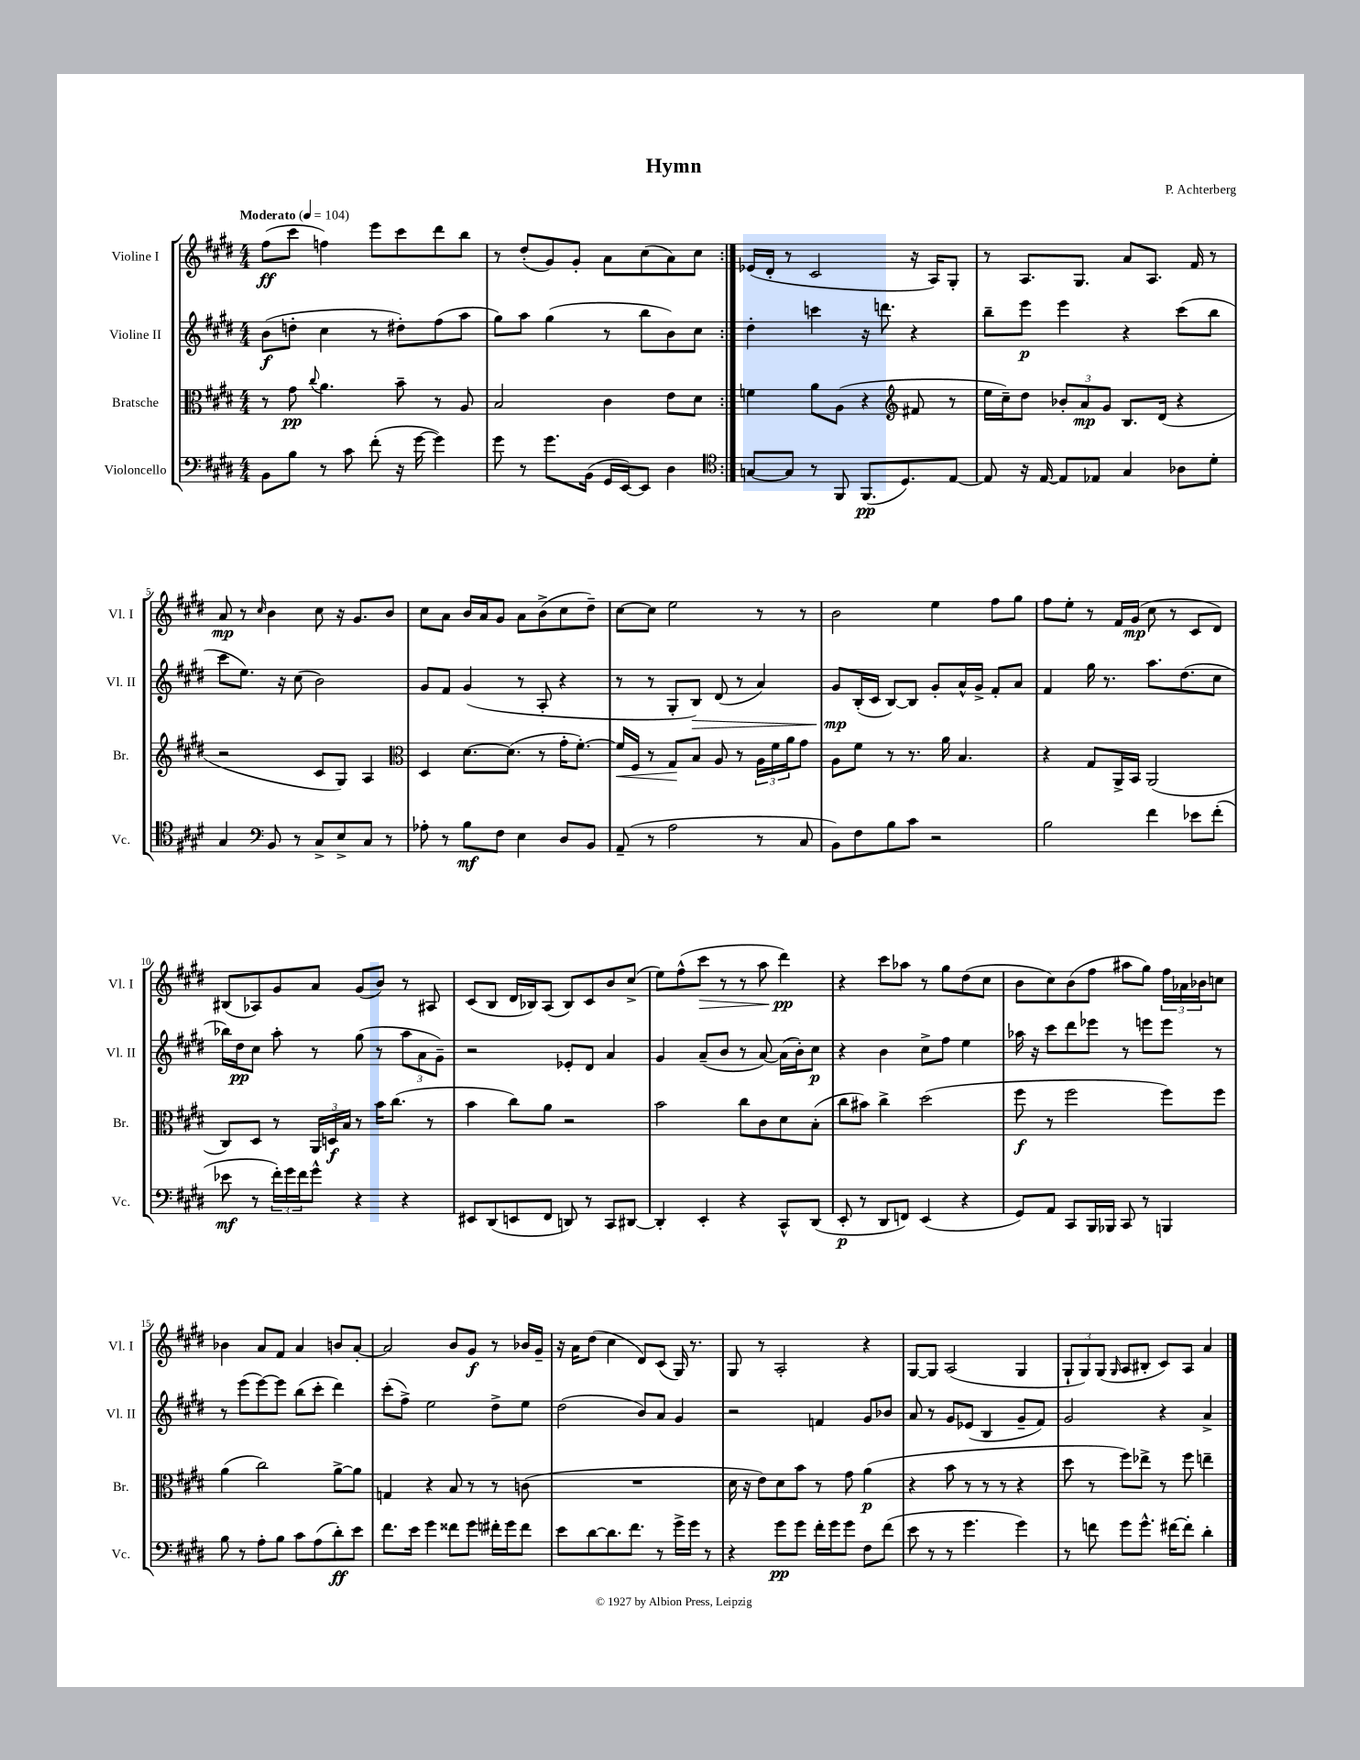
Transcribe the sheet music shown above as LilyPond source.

\header { title = "Hymn" composer = "P. Achterberg" }
<<
\new StaffGroup <<
\new Staff = "s0" \with { instrumentName = "Violine I" shortInstrumentName = "Vl. I" } {
    \clef treble \key e \major \numericTimeSignature \time 4/4 \tempo "Moderato" 4 = 104
    \repeat volta 2 { fis''8\ff( cis'''8 f''4) e'''8 cis'''8 dis'''8 b''8 |
    r8 dis''8-.( gis'8) gis'8-. a'8 cis''8( a'8) cis''8 | }
    ees'16( dis'16-. r8 cis'2 r16 a16) gis8-. |
    r8 a8. gis8. a'8 a8. fis'16 r8 |
    a'8\mp r8 \grace { cis''16 } b'4 cis''8 r16 gis'8. b'8 |
    cis''8 a'8 b'16 a'16 gis'8 a'8 b'8->( cis''8 dis''8--) |
    cis''8~ cis''8 e''2 r8 r8 |
    b'2 e''4 fis''8 gis''8 |
    fis''8 e''8-. r8 fis'16 gis'16\mp( cis''8 r8 cis'8 dis'8) |
    bis8( aes8) gis'8 a'8 gis'8( b'8) r8 ais8 |
    cis'8( b8 dis'16 bes16) a8( bes8) cis'8 b'8 cis''8->( |
    e''8) fis''8-^( cis'''8\> r8 r8 a''8 dis'''4\pp\!) |
    r4 cis'''8 aes''8 r8 gis''8 dis''8( cis''8 |
    b'8 cis''8) b'8( fis''8 ais''8 gis''8) \tuplet 3/2 { fis''16 aes'16 bes'16 } c''8 |
    bes'4 a'8 fis'8 a'4 b'8 a'8~-. |
    a'2 b'8 gis'8\f r8 bes'16 gis'16-- |
    r16 a'16 dis''8( cis''4 dis'8) cis'8( gis16) r8. |
    gis8 r8 a2-. r4 |
    gis8~ gis8 a2( gis4 |
    \tuplet 3/2 { gis8-! gis8) gis8( } \grace { gis16 } a8 bis8-. cis'8) a8 a'4 \bar "|." |
}
\new Staff = "s1" \with { instrumentName = "Violine II" shortInstrumentName = "Vl. II" } {
    \clef treble \key e \major \numericTimeSignature \time 4/4
    \repeat volta 2 { b'8\f( d''8-. cis''4 r8 dis''8-.) fis''8( a''8 |
    gis''8) a''8 gis''4( r8 b''8 b'8) cis''8 | }
    dis''4-. c'''4 r16 d'''8. r4 |
    b''8-- e'''8\p e'''4 r4 cis'''8( b''8 |
    cis'''8 e''8.) r16 cis''8( b'2) |
    gis'8 fis'8 gis'4( r8 a8-. r4 |
    r8 r8 gis8-. b8\>) dis'8( r8 a'4) |
    gis'8\mp\! b16-.( cis'16 b8~) b8 gis'8-. a'16-^ gis'16-> fis'8-. a'8 |
    fis'4 gis''16 r8. a''8. dis''8.( cis''8 |
    bes''16) dis''16\pp cis''8 a''8-. r8 gis''8( r8 \tuplet 3/2 { a''8 a'8 gis'8--) } |
    r2 ees'8-. dis'8 a'4 |
    gis'4 a'8--( b'8 r8 a'8~) a'16( b'16-.) cis''8\p |
    r4 b'4 cis''8-> fis''8 e''4 |
    aes''16 r16 cis'''8 dis'''8 ees'''8 r8 e'''8 e'''8 r8 |
    r8 e'''8( e'''8~) e'''8 b''8( cis'''8-. dis'''4) |
    cis'''8-.( fis''8->) e''2 dis''8-> e''8 |
    dis''2( b'8) a'8 gis'4 |
    r2 f'4 gis'8 bes'8 |
    a'8 r8 gis'8 ees'8( b4 gis'8-- fis'8) |
    gis'2 r4 a'4-> \bar "|." |
}
\new Staff = "s2" \with { instrumentName = "Bratsche" shortInstrumentName = "Br." } {
    \clef alto \key e \major \numericTimeSignature \time 4/4
    \repeat volta 2 { r8 gis'8\pp \appoggiatura { cis''8 } a'4. b'8-- r8 a8 |
    b2 cis'4 e'8 dis'8 | }
    f'4 a'8 a8( r4 \clef treble fis'8 r8 |
    e''16 cis''16--) dis''8 \tuplet 3/2 { bes'8-. a'8\mp gis'8 } b8. dis'16( r4 |
    r2 cis'8 gis8) a4 |
    \clef alto dis4 dis'8.~ dis'8.( r8 gis'16-. fis'8.~-.) |
    fis'16\< fis16 r8 gis8\! b8 a8 r8 \tuplet 3/2 { a16 fis'16 a'16 } gis'8 |
    a8 fis'8 r8 r8. a'16 b4. |
    r4 gis8 a,16-> b,16 a,2( |
    cis8) dis8 r8 \tuplet 3/2 { a,16 d16\f b16 } r8 b'16 cis''8.( r8 |
    b'4 cis''8) a'8 r2 |
    b'2 cis''8 cis'8 dis'8 b8-.( |
    cis''8 bis'8) cis''4-> dis''2( |
    fis''8\f r8 fis''2 fis''8) fis''8 |
    a'4( cis''2) a'8~-> a'8 |
    g4 r4 b8 r8 r8 c'8( |
    R1 |
    dis'16 r16 e'8) dis'8 b'8 r8 gis'8 a'4\p( |
    r4 b'8 r8 r8 r8 r4 |
    dis''8 r8 fis''8) ees''8-> r8 fis''8 e''4-- \bar "|." |
}
\new Staff = "s3" \with { instrumentName = "Violoncello" shortInstrumentName = "Vc." } {
    \clef bass \key e \major \numericTimeSignature \time 4/4
    \repeat volta 2 { b,8 b8 r8 cis'8 fis'8-.( r16 gis'16~ gis'4) |
    gis'8 r8 gis'8. b,16( gis,16 e,16~) e,8 dis4 | }
    \clef tenor g8~ g8 r8 fis,8 fis,8.\pp( dis8.) e8~ |
    e8 r16 e16~ e8 ees8 gis4 aes8 dis'8-. |
    gis4 \clef bass b,8 r8 cis8-> e8-> cis8 r8 |
    aes8-. r8 b8\mf fis8 e4 dis8 b,8 |
    a,8--( r8 a2 r8 cis8 |
    b,8) fis8 b8 cis'8 r2 |
    b2 fis'4 ees'8 fis'8-.( |
    ees'8\mf r8 \tuplet 3/2 { fis'16-.) gis'16 fis'16 } gis'8-^ r4 r4 |
    eis,8 dis,8( e,8 fis,8 d,8) r8 cis,8 dis,8~ |
    dis,4-. e,4-. r4 cis,8-^ dis,8( |
    e,8-.\p r8 dis,8 f,8) e,4( r4 |
    gis,8) a,8 cis,8 b,,16 bes,,16 cis,8 r8 b,,4 |
    b8 r8 a8-. b8 cis'8 a8( dis'8-.\ff) e'8 |
    fis'8. e'16 gis'4 fisis'8 gis'8 fis'16-. gis'16 fis'8 |
    e'8 dis'8~ dis'8. fis'8. r8 gis'16-> gis'16 r8 |
    r4 gis'8\pp gis'8 fis'16-. gis'16 gis'8 fis8 fis'8( |
    e'8 r8 r8 gis'4. gis'4) |
    r8 f'8 gis'8 gis'8.-^ fis'16~ fis'8-. dis'4-. \bar "|." |
}
>>
>>
